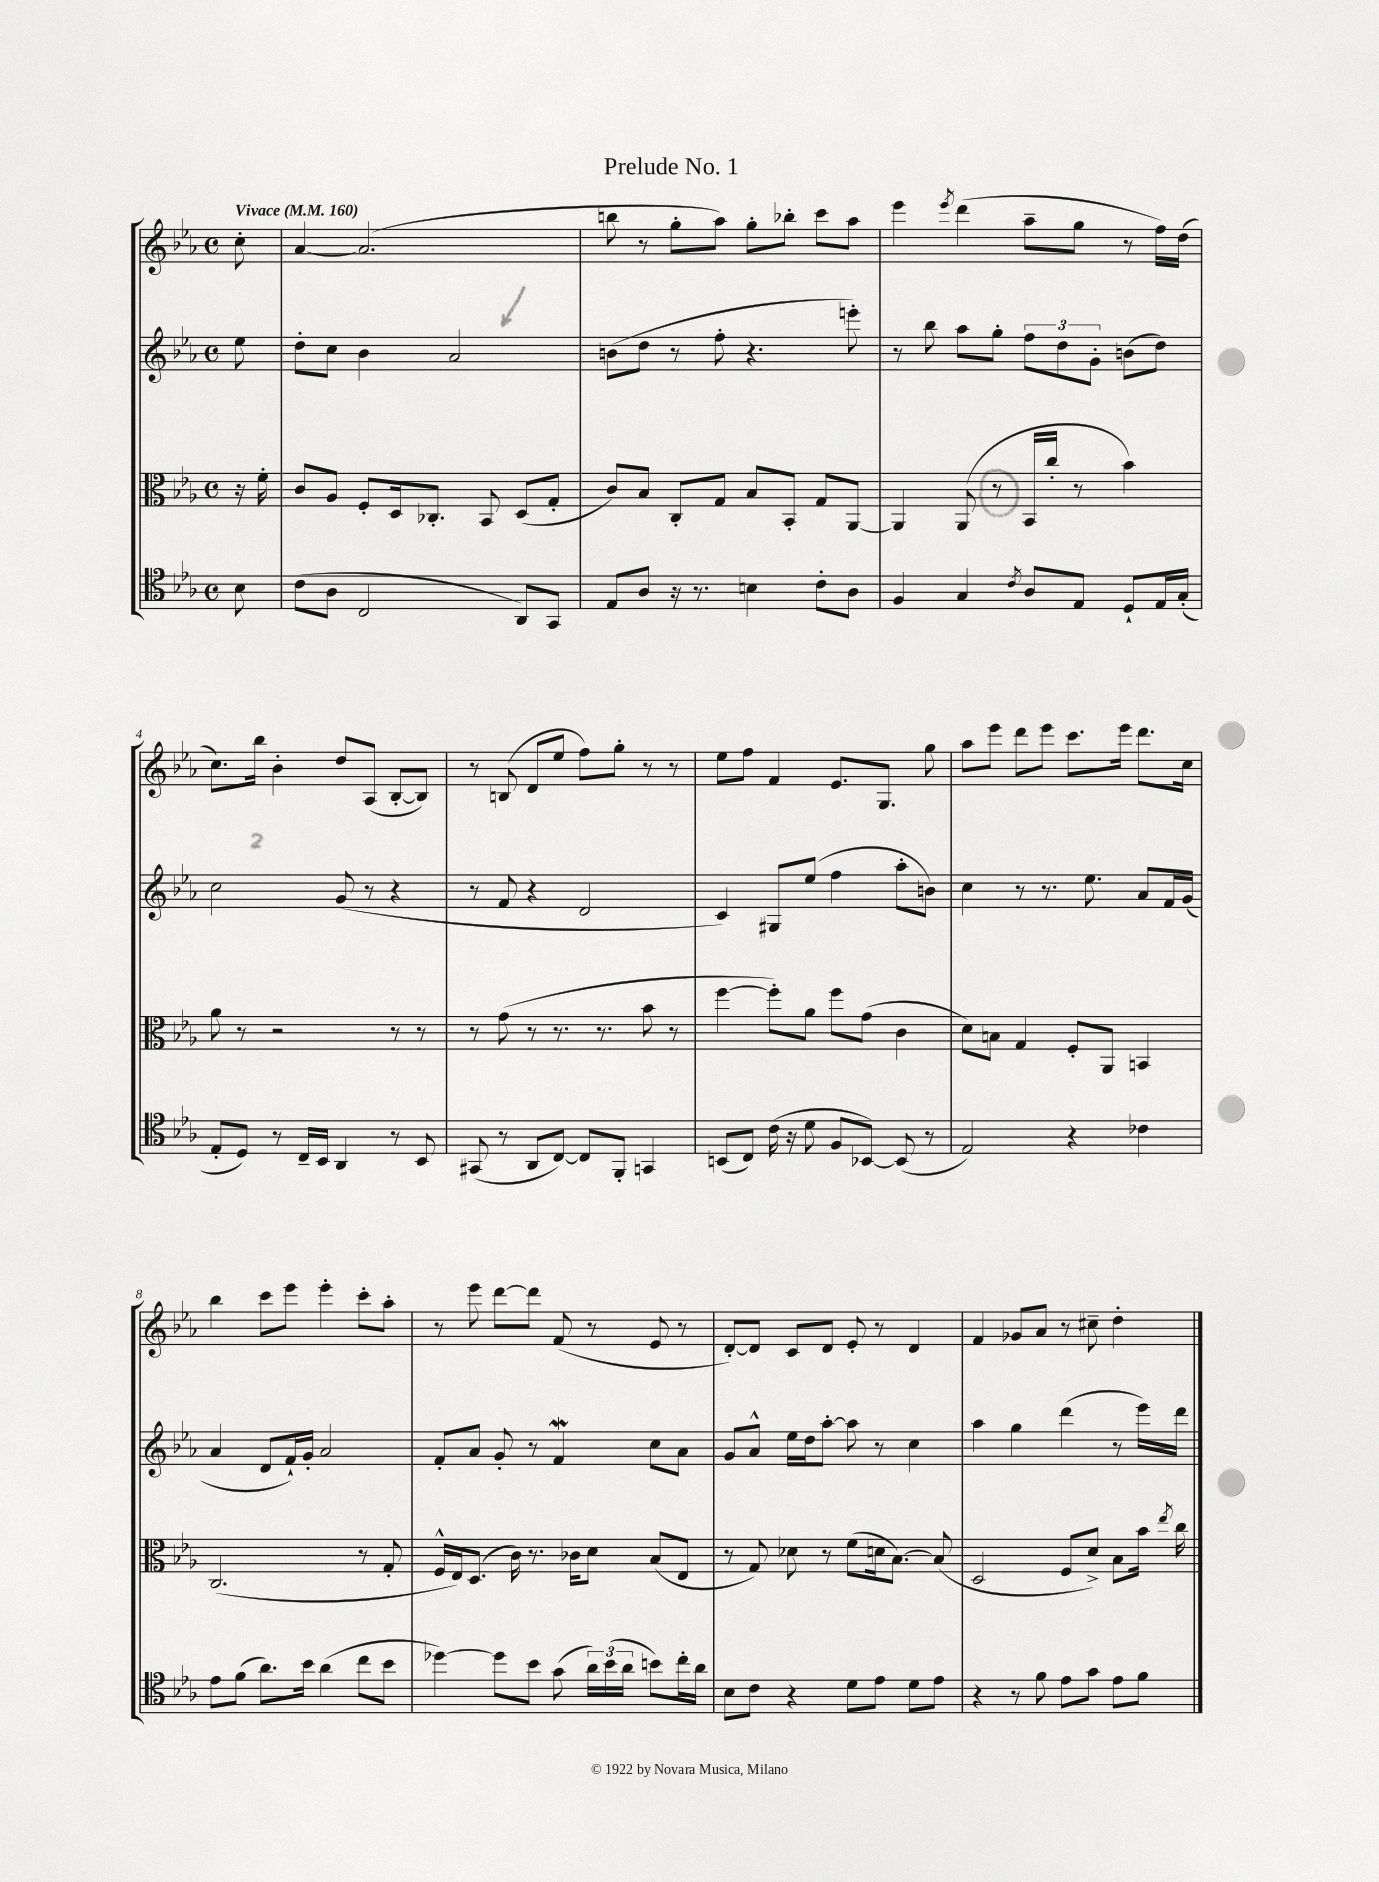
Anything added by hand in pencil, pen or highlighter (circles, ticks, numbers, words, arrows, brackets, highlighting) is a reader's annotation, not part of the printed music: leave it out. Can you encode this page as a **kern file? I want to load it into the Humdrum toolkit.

**kern	**kern	**kern	**kern
*part4	*part3	*part2	*part1
*staff4	*staff3	*staff2	*staff1
*clefC4	*clefC3	*clefG2	*clefG2
*k[b-e-a-]	*k[b-e-a-]	*k[b-e-a-]	*k[b-e-a-]
*M4/4	*M4/4	*M4/4	*M4/4
*met(c)	*met(c)	*met(c)	*met(c)
*MM160	*MM160	*MM160	*MM160
=	=	=	=
!	!	!	!LO:TX:a:B:t=Vivace
8B-\	16r	8ee-\	8cc'\
.	16f'\	.	.
=1	=1	=1	=1
(8c\L	8c/L	8dd'\L	[4a-/
8A-\J	8A-/J	8cc\J	.
2C/	8F'/L	4b-\	(2.a-/]
.	16D/k	.	.
.	8.C-X'/J	.	.
.	.	2a-/	.
.	8BB-/	.	.
8AA-/L)	(8D/L	.	.
8GG/J	8G'/J	.	.
=2	=2	=2	=2
8E-/L	8c/L)	(8bn\L	8bbn\
8A-/J	8B-/J	8dd\J	8r
16r	8C'/L	8r	8gg'\L
8.r	.	.	.
.	8G/J	8ff'\	8aa-\J)
4Bn\	8B-/L	4.r	8gg'\L
.	8BB-'/J	.	8bb-X'\J
8c'\L	8G/L	.	8ccc\L
8A-\J	[8AA-/J	8eeen'\)	8aa-\J
=3	=3	=3	=3
4F/	4AA-/]	8r	4eee-\
.	.	8bb-\	.
.	.	.	8qeee-/
4G/	(8AA-/	8aa-\L	(4ddd\
.	8r	8gg'\J	.
8qc/	.	.	.
8A-/L	16BB-/LL	12ff\L	8aa-~\L
.	16cc'/JJ	.	.
.	.	12dd\	.
8E-/J	8r	.	8gg\J
.	.	12g'\J	.
8D`/L	4b-\)	(8bn\L	8r
16E-/L	.	8dd\J)	16ff\LL)
(16G'/JJ	.	.	(16dd\JJ
!!LO:LB:g=z
=4	=4	=4	=4
8E-'/L	8a-\	2cc\	8.cc\L)
8D/J)	8r	.	.
.	.	.	16bb-\Jk
8r	2r	.	4b-'\
16C~/LL	.	.	.
16BB-/JJ	.	.	.
4AA-/	.	(8g/	8dd/L
.	.	8r	(8A-/J
8r	8r	4r	[8B-'/L
8BB-/	8r	.	8B-/J])
=5	=5	=5	=5
(8GG#X/	8r	8r	8r
8r	(8g\	8f/	(8Bn/
8AA-/L	8r	4r	8d/L
[8C/J)	8.r	.	8ee-/J
8C/L]	.	2d/	8ff\L)
.	8.r	.	.
8FF'/J	.	.	8gg'\J
4GGn/	8b-\	.	8r
.	8r	.	8r
=6	=6	=6	=6
(8BBn/L	[4ff\	4c/)	8ee-\L
8C/J)	.	.	8ff\J
(16c\	8ff'\L])	8G#X/L	4f/
16r	.	.	.
8d\	8a-\J	(8ee-/J	.
8F/L	8ff\L	4ff\	8.e-/L
[8BB-X/J)	(8g\J	.	.
.	.	.	8.G/J
(8BB-/]	4c\	8aa-'\L	.
8r	.	8bn\J)	8gg\
=7	=7	=7	=7
2E-/)	8d\L)	4cc\	8aa-\L
.	8Bn\J	.	8eee-\J
.	4G/	8r	8ddd\L
.	.	8.r	8eee-\J
4r	8F'/L	.	8.ccc\L
.	.	8.ee-\	.
.	8AA-/J	.	.
.	.	.	16eee-\Jk
4c-X\	4BBn/	8a-/L	8.ddd\L
.	.	16f/L	.
.	.	(16g/JJ	16cc\Jk
!!LO:LB:g=z
=8	=8	=8	=8
8e-\L	(2.C/	4a-/	4bb-\
(8f\J	.	.	.
8.a-\L)	.	8d/L	8ccc\L
.	.	16f`/L)	8eee-\J
16b-\Jk	.	16g'/JJ	.
(4a-\	.	2a-/	4eee-'\
8cc\L	8r	.	8ccc'\L
8b-\J	8G'/	.	8aa-'\J
=9	=9	=9	=9
[4dd-X\)	16F^^/LL	8f'/L	8r
.	16E-/J)	.	.
.	(8.D/J	8a-/J	8eee-\
8dd-\L]	.	8g'/	[8ddd\L
.	16c\)	.	.
8b-\J	8.r	8r	8ddd\J]
(8g\	.	4fW/	(8f/
.	16c-X\KL	.	.
24a-\LL)	8d\J	.	8r
(24b-\	.	.	.
24a-\JJ	.	.	.
8bn\L)	(8B-/L	8cc\L	8e-/
16cc'\L	8E-/J	8a-\J	8r
16a-\JJ	.	.	.
=10	=10	=10	=10
8B-\L	8r	8g/L	[8d'/L)
8c\J	8G/)	8a-^^/J	8d/J]
4r	8d-X\	16ee-\LL	8c/L
.	.	16dd\J	.
.	8r	[8aa-'\J	8d/J
8d\L	(8f\L	8aa-\]	8e-'/
8e-\J	16dn\k	8r	8r
.	[8.B-\J)	.	.
8d\L	.	4cc\	4d/
8e-\J	(8B-/]	.	.
=11	=11	=11	=11
4r	2D/	4aa-\	4f/
8r	.	4gg\	8g-X/L
8f\	.	.	8a-/J
8e-\L	8F/L	(4ddd\	8r
8g\J	8d^/J)	.	8cc#X~\
8e-\L	8B-\L	8r	4dd'\
8f\J	16b-\Jk	16eee-\LL)	.
.	8qee-/	.	.
.	16cc\	16ddd\JJ	.
==	==	==	==
*-	*-	*-	*-
